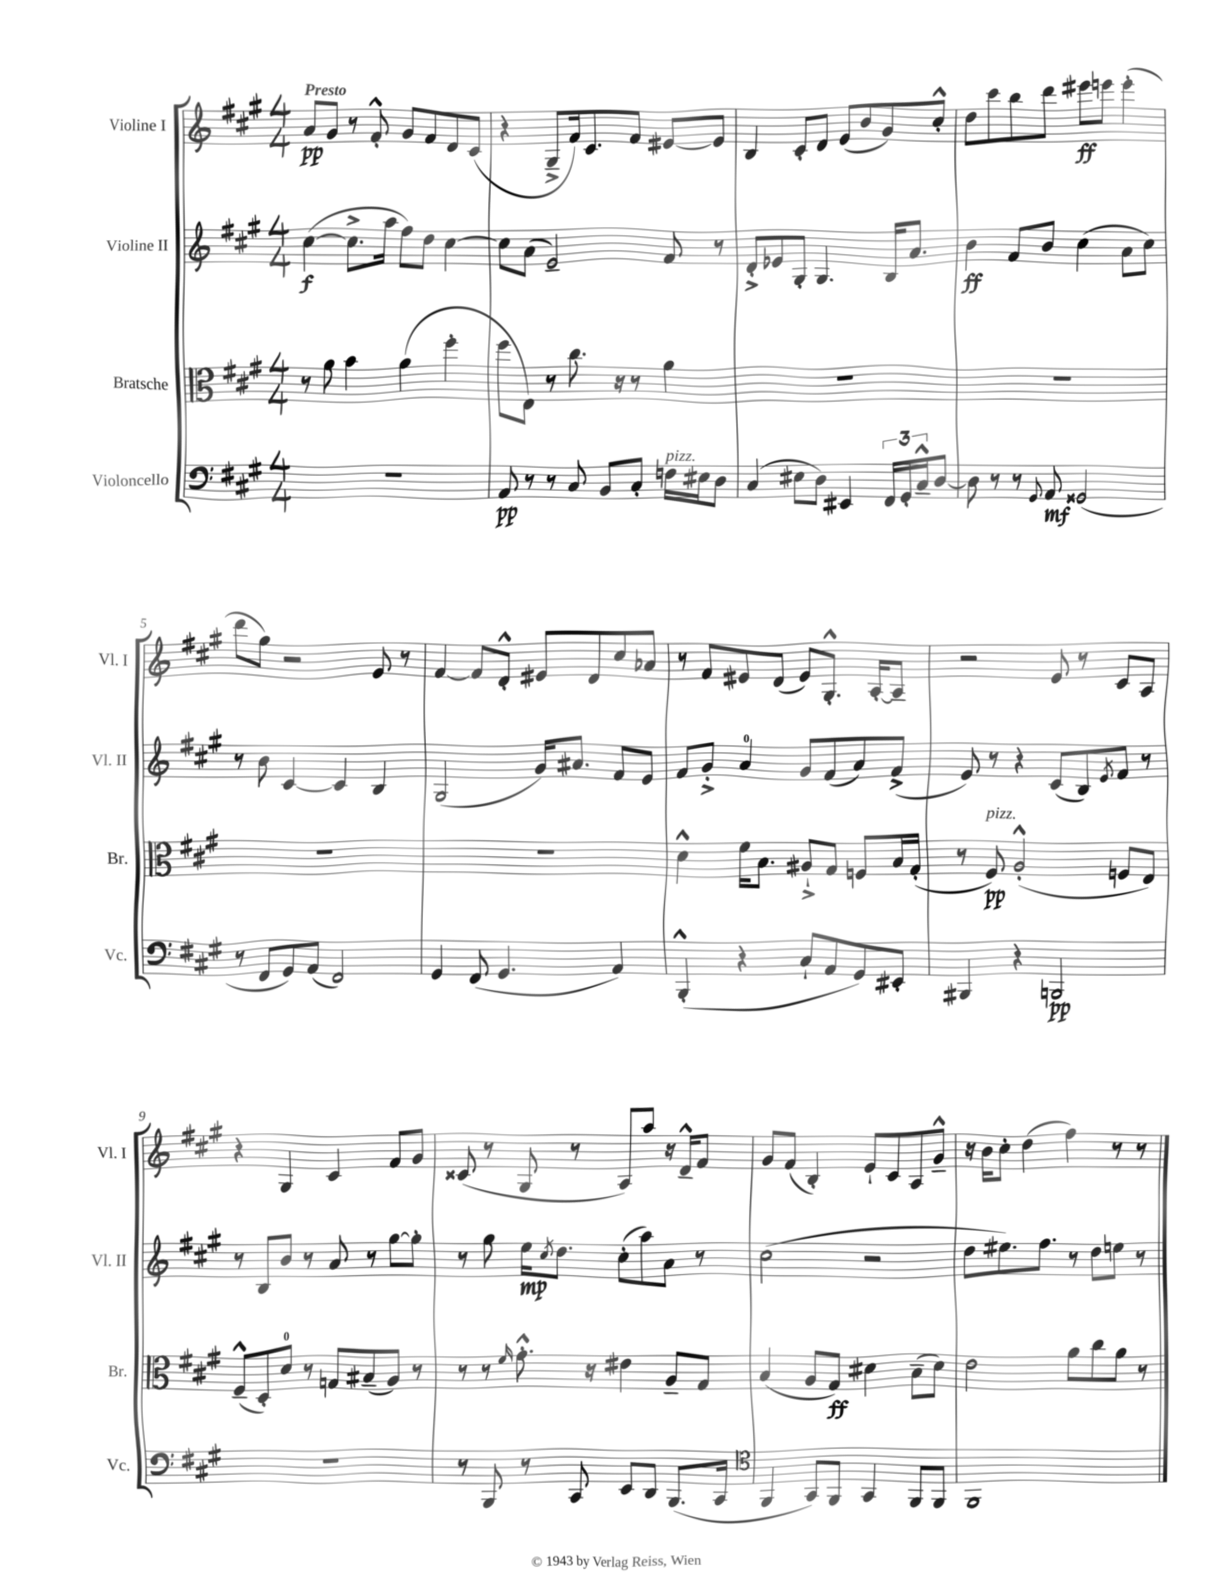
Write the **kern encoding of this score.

**kern	**kern	**kern	**kern
*staff4	*staff3	*staff2	*staff1
*clefF4	*clefC3	*clefG2	*clefG2
*k[f#c#g#]	*k[f#c#g#]	*k[f#c#g#]	*k[f#c#g#]
*M4/4	*M4/4	*M4/4	*M4/4
1r	8r	([4cc#	8a
.	8a	.	8g#
.	4b	8.cc#^]	8r
.	.	.	8f#'^^
.	.	16aa	.
.	(4a	8ff#)	8g#
.	.	8dd	8f#
.	4ff#'	[4cc#	8d
.	.	.	(8c#
=	=	=	=
8AA	8ff#	8cc#]	4r
8r	8E)	(8a	.
8r	8r	2e~)	8G#~^
8C#	8.cc#	.	16f#)
.	.	.	8.c#
8BB	.	.	.
.	16r	.	.
8C#'	8r	.	8f#
16F	4a	8f#	[8e#
16E#	.	.	.
8D	.	8r	8e#]
=	=	=	=
(4C#	1r	8d'^	4B
.	.	8e-	.
8E#	.	8G#'	8c#'
8D)	.	4.G#	8d
4EE#	.	.	(8e
.	.	.	8b
24FF#	.	16B	8g#)
24GG#'	.	.	.
.	.	8.a	.
24C#~^^	.	.	.
[8D	.	.	8cc#'^^
=	=	=	=
8D]	1r	4b	8dd
8r	.	.	8ccc#
8r	.	8f#	8bb
8qqGG#	.	.	.
8AA	.	8b	8ddd
(2GG##	.	(4cc#	8eee#
.	.	.	8eee
.	.	8a	(4eee'
.	.	8cc#)	.
=	=	=	=
8r	1r	8r	8ddd
8FF#	.	8b	8gg#)
8GG#)	.	[4c#	2r
(8AA	.	.	.
2FF#)	.	4c#]	.
.	.	4B	8e
.	.	.	8r
=	=	=	=
4GG#	1r	(2G#	[4f#
(8FF#	.	.	8f#]
4.GG#	.	.	8d'^^
.	.	16g#)	8e#
.	.	8.a#	.
.	.	.	8d
4AA)	.	8f#	8cc#
.	.	8e	8a-
=	=	=	=
(4BBB'^^	4d^^	8f#	8r
.	.	8g#'^	8f#
4r	16f#	4a	8e#
.	8.B	.	.
.	.	.	(8d
8C#`	8A#`^	8g#	8e#)
8AA	8G#	(8f#	8.G#'^^
8GG#)	8F	8a)	.
.	.	.	[16A'
8EE#'	16B	(8f#^	8A~]
.	(16G#'	.	.
=	=	=	=
4BBB#	8r	8e)	2r
.	8F#)	8r	.
4r	(2A'^^	4r	.
2BBB	.	(8c#	8e
.	.	8B)	8r
.	.	8qe	.
.	8F	8f#	8c#
.	8E)	8r	8A
=	=	=	=
1r	(8F#~^^	8r	4r
.	8D')	8B	.
.	8d	8b	4G#
.	8r	8r	.
.	8G	8a	4c#
.	(8B#~	8r	.
.	8A)	[8gg#	8f#
.	8r	8gg#']	8g#
=	=	=	=
8r	8r	8r	(8c##
8BBB	8r	8gg#	8r
.	16qqf#	.	.
8r	8.g#'^^	16ee	8G#
.	.	8qcc#	.
.	.	8.dd	.
8CC#	.	.	8r
.	16r	.	.
8EE	4e#	(8cc#'	8A)
8DD	.	8aa)	8aa
(8.BBB	8A~	8a	16r
.	.	.	16d~^^
.	8G#	8r	8f#
16CC#	.	.	.
=	=	=	=
*clefC4	*	*	*
4FF#	(4B	(2cc#	8g#
.	.	.	(8f#
8GG#)	8A	.	4B')
8FF#	8G#)	.	.
4GG#	4d#	2r	8e`
.	.	.	8c#
8FF#	(8B~	.	8A
8FF#	8d#)	.	8g#~^^
=	=	=	=
1FF#	2e	8dd	16r
.	.	.	16b
.	.	8.ee#)	8cc#'
.	.	.	(4dd
.	.	8.ff#	.
.	8a	8r	4ff#)
.	8cc#	8dd	.
.	8a	8ee	8r
.	8r	8r	8r
==	==	==	==
*-	*-	*-	*-
